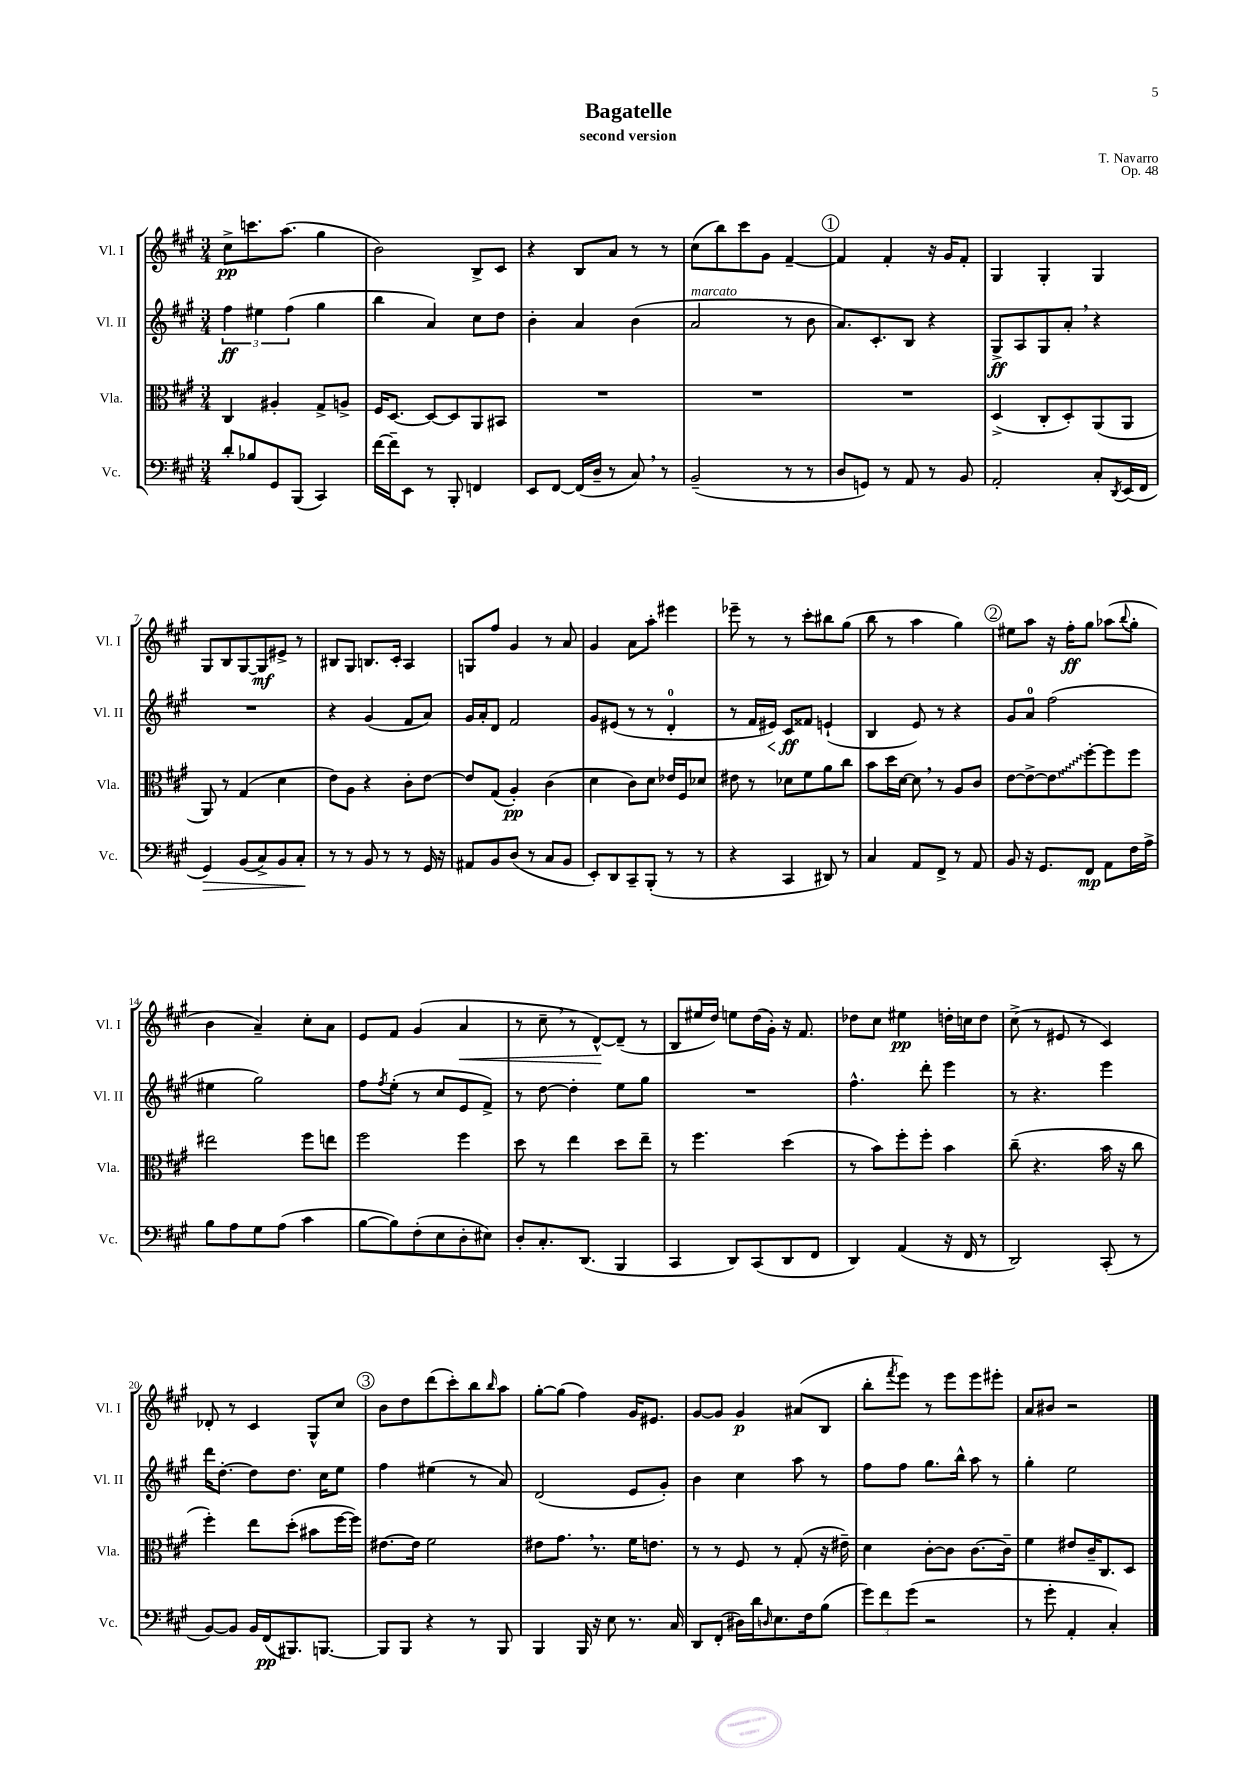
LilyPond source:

\header { title = "Bagatelle" composer = "T. Navarro" subtitle = "second version" opus = "Op. 48" }
<<
\new StaffGroup <<
\new Staff = "s0" \with { instrumentName = "Vl. I" shortInstrumentName = "Vl. I" } {
    \clef treble \key a \major \numericTimeSignature \time 3/4
    cis''8->\pp c'''8. a''8.( gis''4 |
    b'2) b8-> cis'8 |
    r4 b8 a'8 r8 r8 |
    cis''8( b''8) cis'''8 gis'8 fis'4~-- |
    \mark \markup { \circle "1" } fis'4 fis'4-. r16 gis'16 fis'8-. |
    gis4 gis4-. gis4 |
    gis8 b8 gis8~ gis8\mf eis'8-> r8 |
    bis8 gis8 b8. cis'16-. a4 |
    g8 fis''8 gis'4 r8 a'8 |
    gis'4 a'8 a''8-. eis'''4 |
    ees'''8-- r8 r8 cis'''8-. bis''8 gis''8( |
    b''8 r8 a''4 gis''4) |
    \mark \markup { \circle "2" } eis''8 a''8 r16 fis''16-.\ff gis''8 aes''8( \appoggiatura { b''8 } gis''8-. |
    b'4 a'4--) cis''8-. a'8 |
    e'8 fis'8 gis'4( a'4\< |
    r8 cis''8-- \breathe r8 d'8~-^\!) d'8--( r8 |
    b8 eis''16 d''16) e''8 d''16( gis'16-.) r16 fis'8. |
    des''8 cis''8 eis''4\pp d''16-. c''16 d''8 |
    cis''8->( r8 eis'8 r8 cis'4) |
    des'8-. r8 cis'4 gis8-^ cis''8 |
    \mark \markup { \circle "3" } b'8 d''8 d'''8( cis'''8-.) b''8 \grace { b''16 } a''8 |
    gis''8~-. gis''8( fis''4) gis'16 eis'8. |
    gis'8~ gis'8 gis'4\p ais'8( b8 |
    b''8-. \acciaccatura { fis'''8 } e'''8) r8 e'''8 e'''8 eis'''8-. |
    a'8 bis'8 r2 \bar "|." |
}
\new Staff = "s1" \with { instrumentName = "Vl. II" shortInstrumentName = "Vl. II" } {
    \clef treble \key a \major \numericTimeSignature \time 3/4
    \tuplet 3/2 { fis''4\ff eis''4 fis''4( } gis''4 |
    b''4 a'4) cis''8 d''8 |
    b'4-. a'4 b'4( |
    a'2^\markup { \italic "marcato" } r8 b'8 |
    \mark \markup { \circle "1" } a'8.) cis'8.-. b8 r4 |
    gis8->\ff a8 gis8 a'8-. \breathe r4 |
    R2. |
    r4 gis'4( fis'8 a'8) |
    gis'16 a'16-. d'8 fis'2 |
    gis'8 eis'8( r8 r8 d'4-0-. |
    r8 fis'16 eis'16\<) cis'8\ff\! fisis'8 e'4-!( |
    b4 e'8) r8 r4 |
    \mark \markup { \circle "2" } gis'8 a'8-0 fis''2( |
    eis''4 gis''2) |
    fis''8 \acciaccatura { fis''8 } e''8-.( r8 cis''8 e'8 fis'8->) |
    r8 d''8~ d''4-. e''8 gis''8 |
    R2. |
    fis''4.-^ d'''8-. e'''4 |
    r8 r4. e'''4 |
    d'''16 d''8.~-. d''8 d''8. cis''16 e''8 |
    \mark \markup { \circle "3" } fis''4 eis''4( r8 a'8) |
    d'2( e'8 gis'8-.) |
    b'4 cis''4 a''8 r8 |
    fis''8 fis''8 gis''8. b''16-^ a''8 r8 |
    gis''4-. e''2 \bar "|." |
}
\new Staff = "s2" \with { instrumentName = "Vla." shortInstrumentName = "Vla." } {
    \clef alto \key a \major \numericTimeSignature \time 3/4
    cis4 ais4-. gis8-> a8-> |
    fis16 d8.~ d8~ d8 a,8 bis,8 |
    R2. |
    R2. |
    \mark \markup { \circle "1" } R2. |
    d4->( cis8-. d8-.) a,8( a,8 |
    a,8) r8 gis4( d'4 |
    e'8) a8 r4 cis'8-. e'8~ |
    e'8 gis8( a4-.\pp) cis'4( |
    d'4 cis'8) d'8 ees'16 fis16 des'8 |
    eis'8 r8 des'8 fis'8 a'8 cis''8 |
    b'8 d''16 d'16~ d'8 \breathe r8 a8 cis'8 |
    \mark \markup { \circle "2" } e'8~ e'8~-> \once \override Glissando.style = #'zigzag e'8\glissando fis''8~-. fis''8 fis''8 |
    eis''2 fis''8 e''8 |
    fis''2 fis''4 |
    d''8 r8 e''4 d''8 e''8-- |
    r8 fis''4. d''4( |
    r8 b'8) fis''8-. fis''8-. b'4 |
    cis''8--( r4. b'16 r16 cis''8 |
    fis''4-.) e''8 d''8-.( bis'8 fis''16~ fis''16) |
    \mark \markup { \circle "3" } eis'8.~ eis'16 fis'2 |
    eis'8 gis'8. \breathe r8. fis'16 e'8. |
    r8 r8 fis8 r8 gis8-.( r16 eis'16--) |
    d'4 cis'8~-. cis'8 cis'8.~ cis'16-- |
    fis'4 eis'8 cis'16-- cis8. d8 \bar "|." |
}
\new Staff = "s3" \with { instrumentName = "Vc." shortInstrumentName = "Vc." } {
    \clef bass \key a \major \numericTimeSignature \time 3/4
    d'8-. bes8 gis,8 b,,8( cis,4) |
    fis'16~ fis'16-- e,8 r8 b,,8-. f,4 |
    e,8 fis,8~ fis,16( d16-- r8 cis8) \breathe r8 |
    b,2--( r8 r8 |
    \mark \markup { \circle "1" } d8 g,8) r8 a,8 r8 b,8 |
    a,2-. cis8-. \acciaccatura { d,8 } e,16( fis,16 |
    gis,4\>) b,8( cis8->) b,8 cis8-.\! |
    r8 r8 b,8 r8 r8 gis,16 r16 |
    ais,8 b,8 d8( r8 cis8 b,8 |
    e,8-.) d,8 cis,8-- b,,8-.( r8 r8 |
    r4 cis,4 dis,8) r8 |
    cis4 a,8 fis,8-> r8 a,8 |
    \mark \markup { \circle "2" } b,8 r16 gis,8. fis,8\mp a,8 fis16 a16-> |
    b8 a8 gis8 a8( cis'4 |
    b8~ b8) fis8-.( e8 d8-. eis8) |
    d8-. cis8.-. d,8.( b,,4 |
    cis,4 d,8) cis,8( d,8 fis,8 |
    d,4) a,4( r16 fis,16 r8 |
    d,2) cis,8-.( r8 |
    b,8~) b,8 b,16 fis,16\pp( bis,,8.) b,,8.~ |
    \mark \markup { \circle "3" } b,,8 b,,8 r4 r8 b,,8 |
    b,,4 b,,16 r16 e8 r8. cis16 |
    d,8 fis,8-.( dis16) d'16 \grace { d16 } e8. fis16 b8( |
    \tuplet 3/2 { gis'8) fis'8 gis'8( } r2 |
    r8 gis'8-. a,4-. cis4-.) \bar "|." |
}
>>
>>
